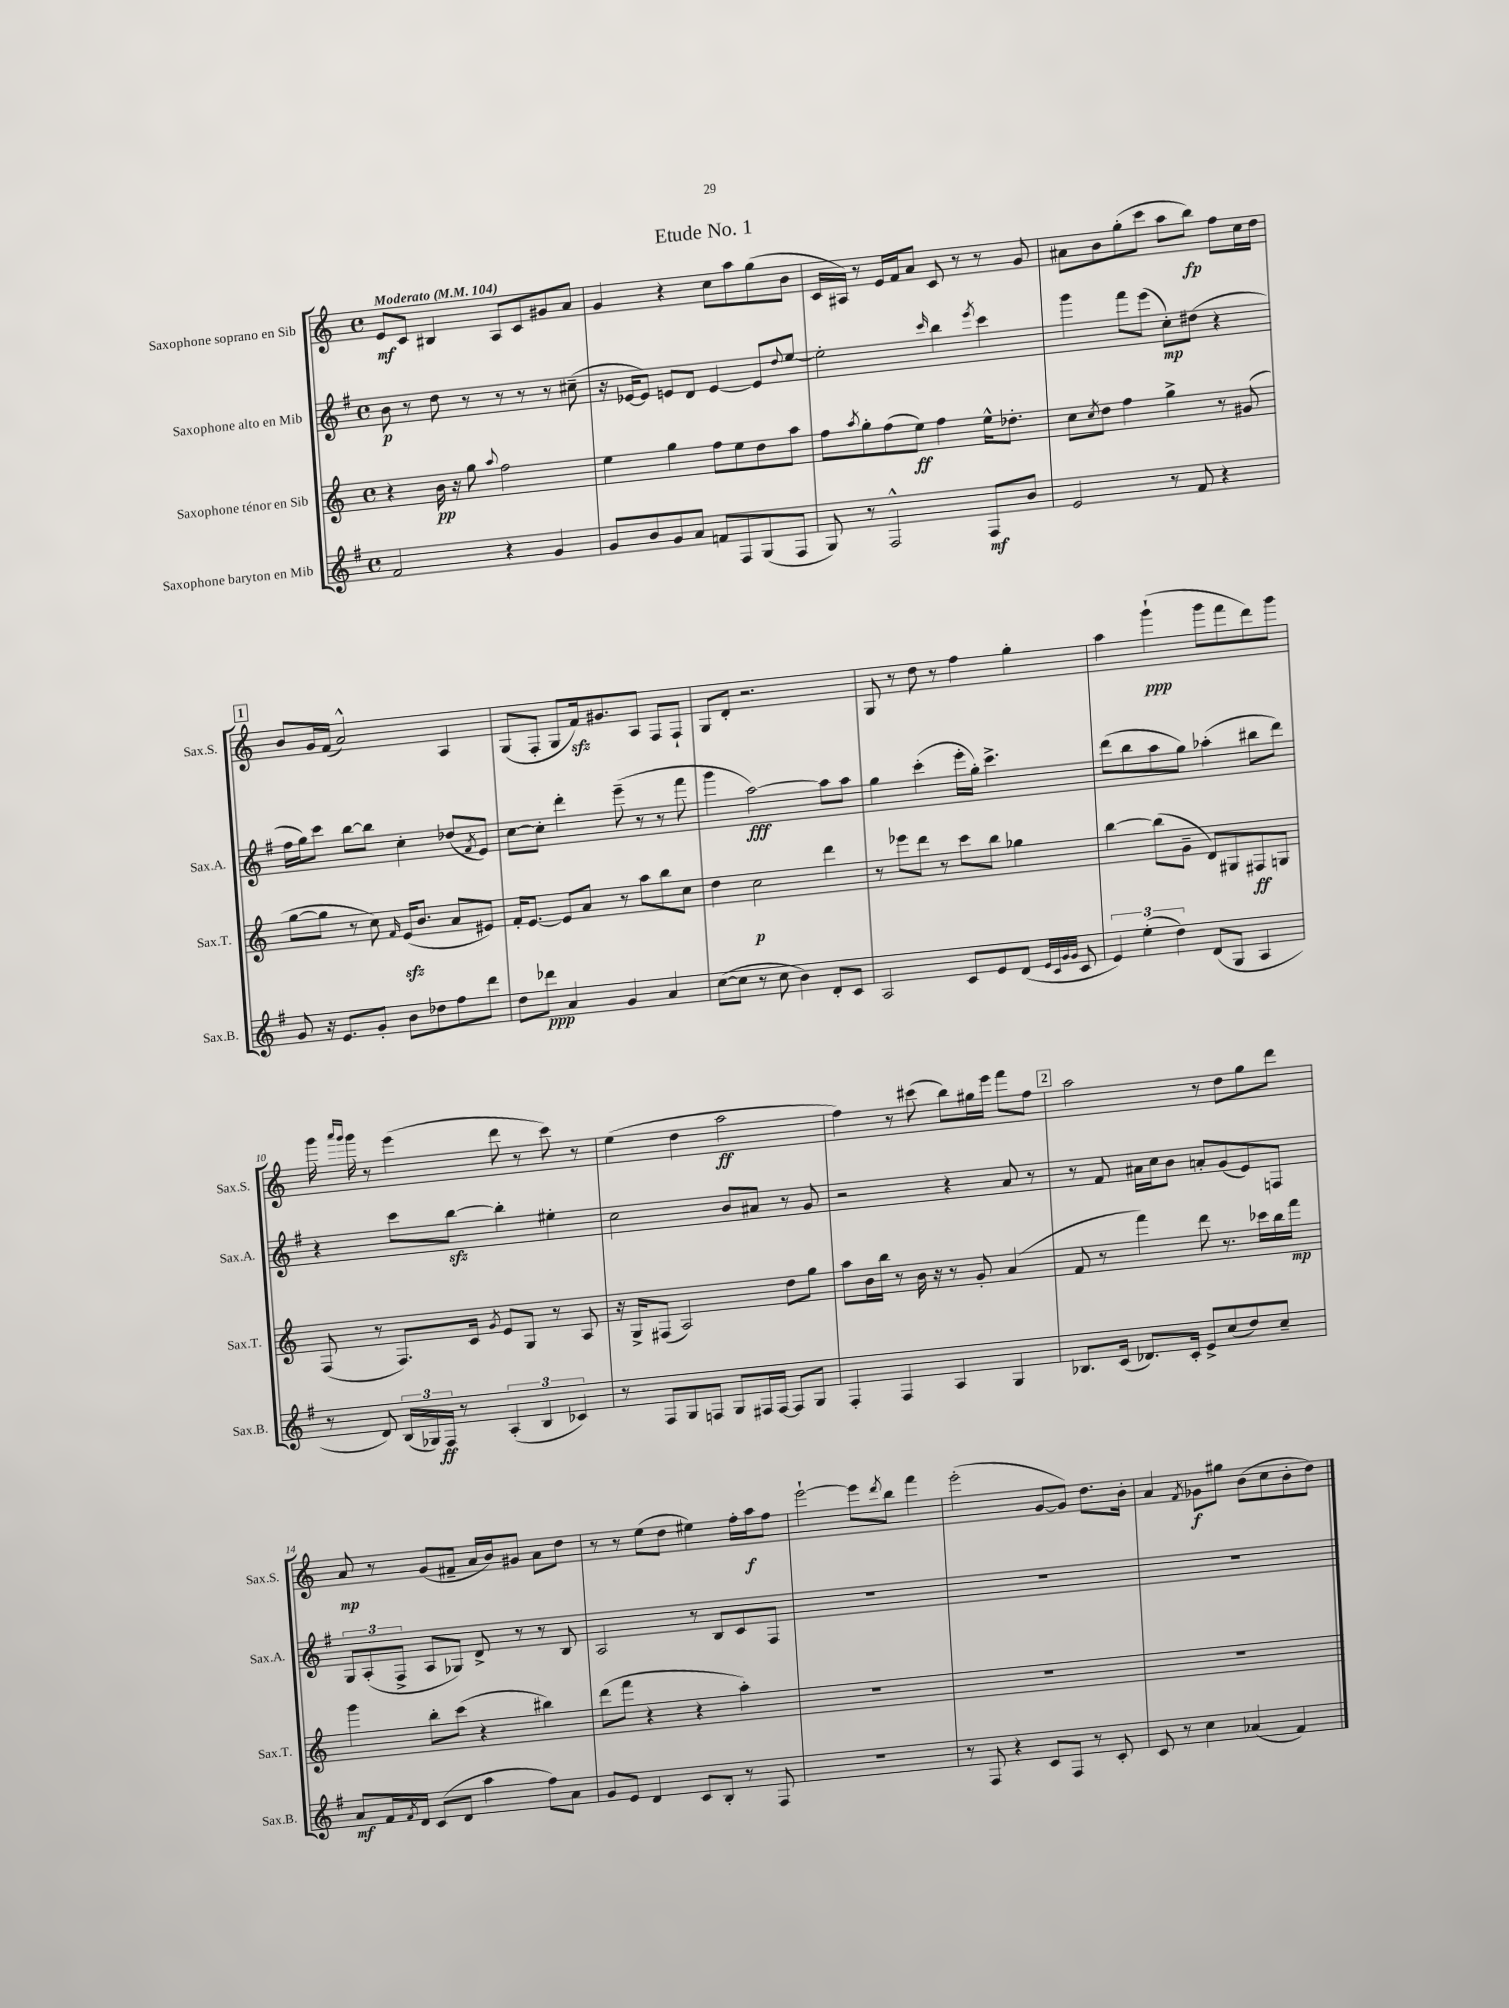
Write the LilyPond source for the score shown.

\header { title = "Etude No. 1" }
<<
\new StaffGroup <<
\new Staff = "s0" \with { instrumentName = "Saxophone soprano en Sib" shortInstrumentName = "Sax.S." } {
    \clef treble \key c \major \defaultTimeSignature \time 4/4 \tempo "Moderato" 4 = 104
    e'8\mf c'8 bis4 a8 c'8 gis'8 a'8 |
    g'4 r4 c''8 a''8 g''8( b'8 |
    c'16 ais16) r8 e'16 f'16 a'8 c'8 r8 r8 g'8 |
    ais'8 b'8 g''8-.( c'''8 a''8 b''8\fp) f''8 c''16 d''16 |
    \mark \markup { \box "1" } b'8 g'16 f'16( a'2-^) a4 |
    g8( f8-. g8 f'16\sfz) gis'8. a8 f8 f8-! |
    g8 d'8-. r2. |
    g8 r8 d''8 r8 f''4 g''4-. |
    a''4 g'''4-!\ppp( g'''8 f'''8 d'''8) g'''8 |
    g'''16 \grace { a'''16 g'''16 } g'''16 r8 e'''4( d'''8 r8 c'''8) r8 |
    e''4( d''4 a''2\ff |
    f''4) r8 cis'''8( b''8) gis''16 e'''16 f'''8 f''8 |
    \mark \markup { \box "2" } a''2 r8 d''8 g''8 d'''8 |
    a'8\mp r8 g'8( fis'8-- a'16 b'16) gis'8 a'8 d''8 |
    r8 r8 e''8( d''8 eis''4) f''16-. a''16\f f''8 |
    e'''2~-! e'''8 \acciaccatura { d'''8 } b''8 f'''4 |
    e'''2-.( g'8~ g'8) d''8. b'16-. |
    a'4 \acciaccatura { f'8 } ges'8\f gis''8 b'8( c''8 b'8-. d''8) \bar "|." |
}
\new Staff = "s1" \with { instrumentName = "Saxophone alto en Mib" shortInstrumentName = "Sax.A." } {
    \clef treble \key g \major \defaultTimeSignature \time 4/4
    b'8\p r8 d''8 r8 r8 r8 r8 cis''8--( |
    r16 ees'16~ ees'8) e'8 d'8 e'4~ e'8 \appoggiatura { d''8 } e''8~ |
    e''2-. \grace { c'''16 } b''4 \acciaccatura { e'''8 } c'''4 |
    g'''4 fis'''8 e'''8( c''8-.\mp) dis''8( r4 |
    \mark \markup { \box "1" } fis''16 g''16) c'''8 b''8~ b''8 c''4-. des''8( \acciaccatura { fis'8 } e'8) |
    c''8~ c''8-. d'''4-. e'''8--( r8 r8 fis'''8 |
    g'''4 a''2~\fff) a''8 a''8 |
    g''4 c'''4-.( e'''16-. g''16-.) c'''4.-> |
    d'''8( b''8 a''8 g''8) aes''4-.( bis''8 d'''8) |
    r4 c'''8 b''8~\sfz b''4-. eis''4-. |
    c''2 b'8 ais'8 r8 g'8 |
    r2 r4 a'8 r8 |
    \mark \markup { \box "2" } r8 fis'8 ais'16 c''16 b'8 a'8-. g'8( e'8) f8 |
    \tuplet 3/2 { g8 a8-.( fis8-> } a8 ges8) d'8-> r8 r8 b8 |
    a2 r8 b8 c'8 fis8 |
    R1 |
    R1 |
    R1 \bar "|." |
}
\new Staff = "s2" \with { instrumentName = "Saxophone ténor en Sib" shortInstrumentName = "Sax.T." } {
    \clef treble \key c \major \defaultTimeSignature \time 4/4
    r4 b'16\pp r16 g''8 \appoggiatura { a''8 } f''2 |
    e''4 g''4 f''8 e''8 d''8 a''8 |
    f''8 \acciaccatura { a''8 } g''8-. f''8( e''8\ff) f''4 e''16-^ des''8.-. |
    c''8 \acciaccatura { c''8 } d''8 f''4 g''4-> r8 gis'8( |
    \mark \markup { \box "1" } g''8~ g''8 r8 c''8) \grace { f'16 } e'16\sfz( b'8. a'8 eis'8) |
    f'16-. e'8.~ e'8 a'8 r8 a''8 b''8 c''8 |
    d''4 c''2\p d'''4 |
    r8 ees'''8 d'''8 r8 c'''8 b''8 ges''4 |
    b''4~ b''8( g'8-- d'8) gis8 fis8\ff g8 |
    f8( r8 f8.) c'16 \acciaccatura { g'8 } e'8 g8 r8 a8 |
    r16 g16-> fis8( a2) d''8 g''8 |
    a''8 b'16 b''16 r8 b'16 r16 r8 g'8-. a'4( |
    \mark \markup { \box "2" } f'8 r8 f'''4) d'''8 r8. ces'''16 b''16 f'''16\mp |
    g'''4 b''8-. c'''8( r4 bis''4) |
    d'''8( f'''8 r4 r4 a''4-.) |
    R1 |
    R1 |
    R1 \bar "|." |
}
\new Staff = "s3" \with { instrumentName = "Saxophone baryton en Mib" shortInstrumentName = "Sax.B." } {
    \clef treble \key g \major \defaultTimeSignature \time 4/4
    fis'2 r4 g'4 |
    g'8 b'8 g'8 a'8 f'8 fis8 g8( fis8 |
    g8) r8 fis2-^ fis8\mf b'8 |
    e'2 r8 fis'8 r4 |
    \mark \markup { \box "1" } g'8 r16 e'8. g'8-. b'8 des''8 fis''8 d'''8 |
    d''8 des'''8\ppp a'4 g'4 a'4 |
    c''8~( c''8 r8 c''8 b'4) d'8-. c'8 |
    a2 c'8 e'8 d'8( \grace { e'32 c'32 g'32 g'32 } c'8 |
    \tuplet 3/2 { e'4) e''4-.( d''4) } d'8( g8 a4 |
    r8 d'8) \tuplet 3/2 { b16( ges16) fis16\ff } r8 \tuplet 3/2 { a4-.( b4 ces'4) } |
    r8 fis8 g8 f8 g8 fis16 fis16~ fis8 g8 |
    fis4-. fis4 a4 g4 |
    \mark \markup { \box "2" } bes8. c'16( des'8.) c'16-. e'8-> c''8( d''8) c''8-- |
    a'8\mf fis'16 \acciaccatura { fis'8 } d'16 c'8( d'8 a''4 fis''8) a'8 |
    g'8 e'8 d'4 c'8 b8-. r8 fis8 |
    R1 |
    r8 fis8 r4 c'8 fis8 r8 c'8-. |
    c'8 r8 c''4 aes'4( fis'4) \bar "|." |
}
>>
>>
